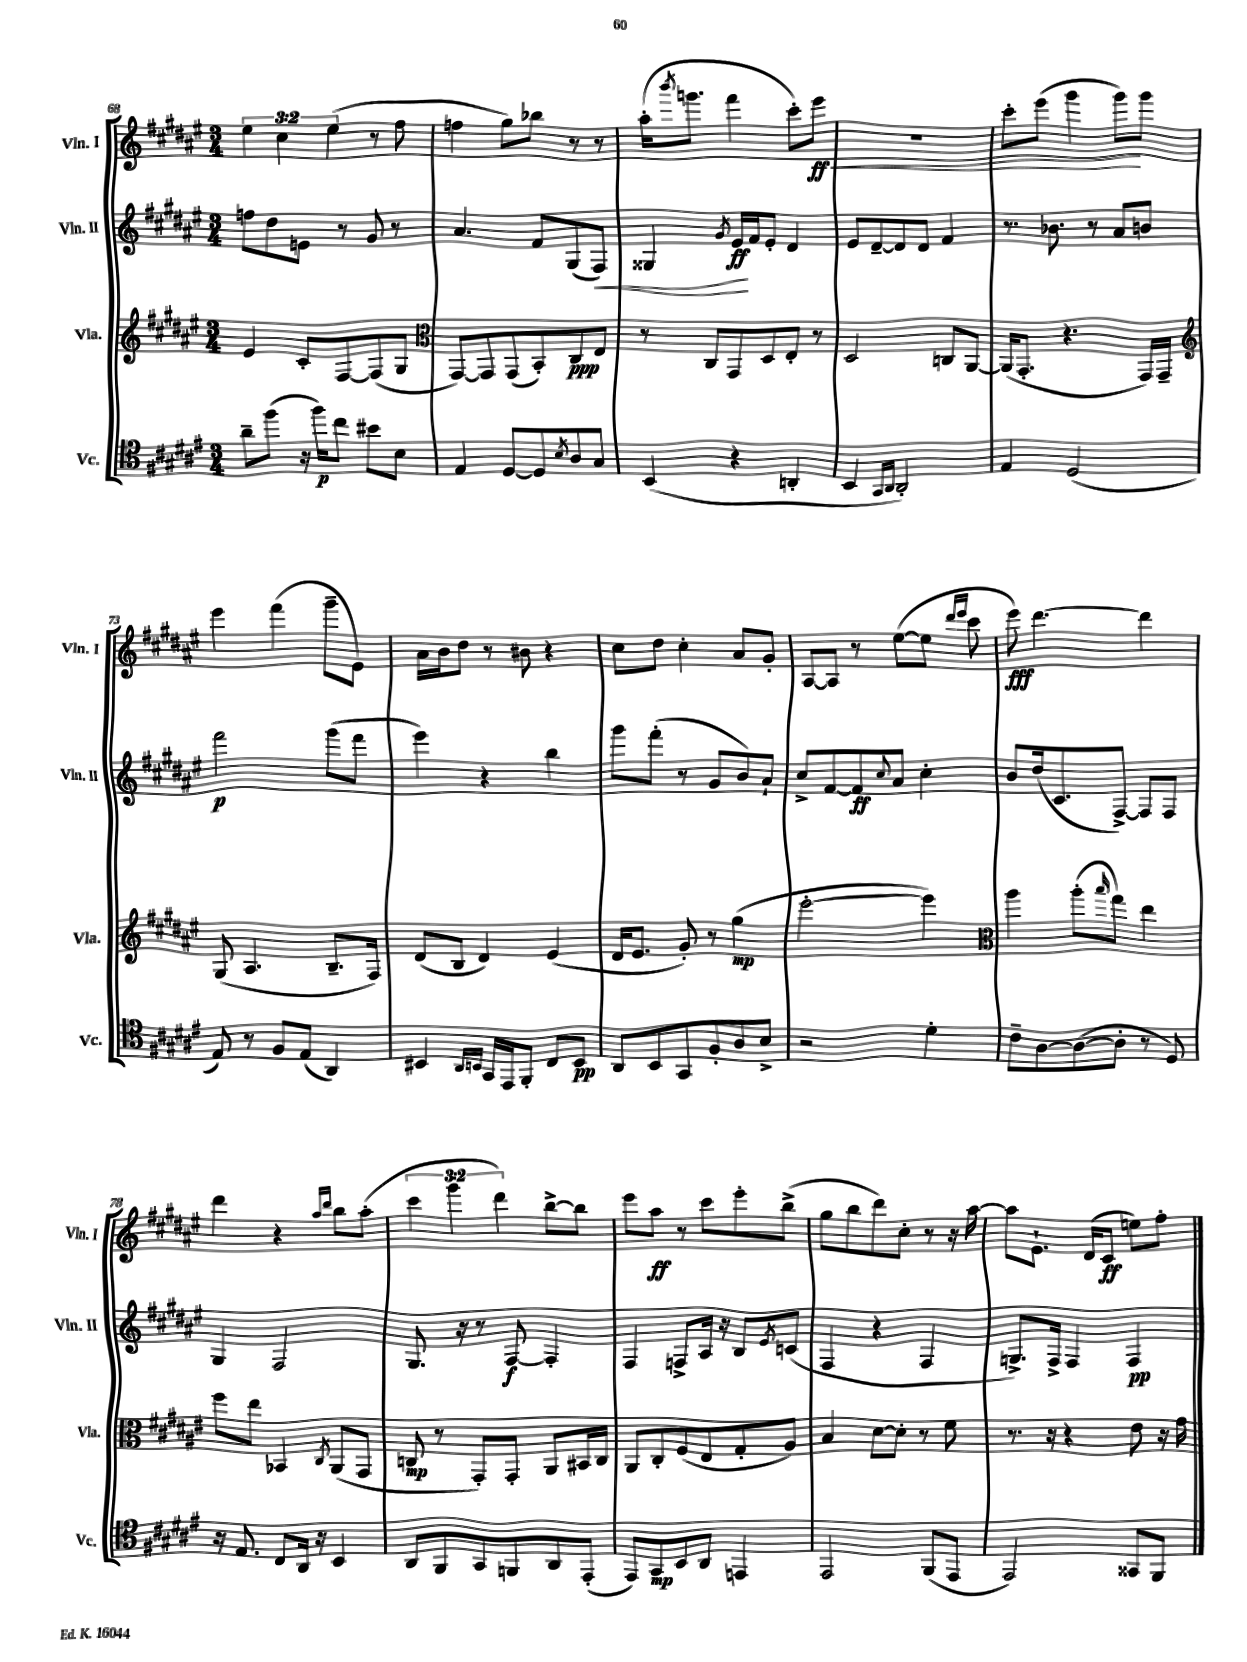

**kern	**kern	**kern	**kern
*staff4	*staff3	*staff2	*staff1
*clefC4	*clefG2	*clefG2	*clefG2
*k[f#c#g#d#a#e#]	*k[f#c#g#d#a#e#]	*k[f#c#g#d#a#e#]	*k[f#c#g#d#a#e#]
*M3/4	*M3/4	*M3/4	*M3/4
8a#~	4e#	8ff	6ee#
(8ff#	.	8dd#	.
.	.	.	6cc#
16r	8c#'	8e	.
16ff#)	.	.	.
.	.	.	(6ee#
8cc#	[8F#	8r	.
8b#	(8F#]	8g#	8r
8B	8G#	8r	8ff#
=	=	=	=
*	*clefC3	*	*
4E#	[8GG#)	4.a#	4ff
.	8GG#]	.	.
[8D#	(8GG#	.	8gg#)
8D#]	8BB')	8f#	8bb-
8qB	.	.	.
8A#	8C#	(8G#	8r
8G#	8E#	8F#)	8r
=	=	=	=
(4BB	8r	4G##	(16aa#'
.	.	.	8qbbb
.	.	.	8.ggg
.	8C#	.	.
.	.	8qg#	.
4r	8GG#	16e#	4fff#
.	.	16f#	.
.	8D#	8e#'	.
4AA'	8E#'	4d#	8ccc#')
.	8r	.	8eee#
=	=	=	=
4BB	2D#	8e#	2.r
.	.	[8d#~	.
16qqGG#	.	.	.
16qqAA#	.	.	.
2AA#')	.	8d#]	.
.	.	8d#	.
.	8C	4f#	.
.	[8AA#	.	.
=	=	=	=
4E#	(16AA#]	8.r	8ccc#'
.	8.GG#'	.	.
.	.	.	(8eee#
.	.	8.b-	.
(2D#	4.r	.	4ggg#
.	.	8r	.
.	.	8a#	8ggg#)
.	16GG#)	8b	8ggg#
.	16GG#~	.	.
=	=	=	=
*	*clefG2	*	*
8E#)	(8G#	2fff#	4eee#
8r	4.A#	.	.
8F#	.	.	(4fff#
(8E#	.	.	.
4AA#)	8.B~	(8ggg#	8ggg#~
.	.	8fff#	8e#)
.	16F#)	.	.
=	=	=	=
4BB#	(8d#	4eee#)	16a#
.	.	.	16b
.	8B	.	8dd#
16qqAA#	.	.	.
16qqBB	.	.	.
16GG#	4d#)	4r	8r
16EE#	.	.	.
8FF#'	.	.	8b#
8C#	(4e#	4bb	4r
8BB	.	.	.
=	=	=	=
8AA#	16d#	8ggg#	8cc#
.	8.e#	.	.
8BB	.	(8fff#'	8dd#
8GG#	8g#')	8r	4cc#'
8F#'	8r	8g#	.
8A#	(4gg#	8b)	8a#
8B^	.	8a#`	8g#'
=	=	=	=
2r	[2eee#'	8cc#^	[8A#
.	.	[8f#	8A#]
.	.	8f#]	8r
.	.	8qqcc#	.
.	.	8a#	([8ee#
4d#'	4eee#])	4cc#'	8ee#]
.	.	.	16qqddd#
.	.	.	16qqeee#
.	.	.	8ccc#
=	=	=	=
*	*clefC3	*	*
8c#~	4aa#	8b	8eee#)
[8A#	.	(16dd#	[4.ddd#
.	.	8.c#	.
(8A#_	(8aa#'	.	.
.	16qqbb	.	.
8A#']	8gg#)	[8F#^)	.
8r	4ee#	8F#]	4ddd#]
8D#)	.	8F#	.
=	=	=	=
16r	8ff#	4G#	4ddd#
8.E#	.	.	.
.	8ee#	.	.
8C#	4BB-	2F#	4r
16AA#	.	.	.
16r	.	.	.
.	.	.	16qqaa#
.	8qC#	.	16qqddd#
4BB	(8AA#	.	8bb
.	8GG#	.	(8aa#'
=	=	=	=
8AA#	8C	8.G#	6ccc#
8FF#	8r	.	.
.	.	.	6ggg#
.	.	16r	.
8GG#	8GG#')	8r	.
.	.	.	6ddd#)
8FF	8GG#'	[8F#	.
8AA#	8AA#	4F#']	[8bb^
(8EE#'	16BB#	.	8bb]
.	16C	.	.
=	=	=	=
8EE#)	8AA#	4F#	8eee#
8GG#	8C#'	.	8aa#
8BB	(8F#	8F^	8r
8AA#	8E#	16A#	8ccc#
.	.	16r	.
4EE	8G#'	8B	8eee#'
.	.	8qe#	.
.	8A#)	(8c	(8bb^
=	=	=	=
2EE#	4B	4F#	8gg#
.	.	.	8bb
.	[8d#	4r	8ddd#)
.	8d#']	.	8cc#'
(8FF#	8r	4F#	8r
8EE#	8f#	.	16r
.	.	.	[16aa#
=	=	=	=
2EE#)	8.r	8.G^)	8aa#]
.	.	.	8.e#`
.	16r	16F#^	.
.	4r	4F#	.
.	.	.	(16d#
.	.	.	8c#
8GG##	8e#	4F#	8ee)
8FF#	16r	.	8ff#'
.	16g#	.	.
==	==	==	==
*-	*-	*-	*-
